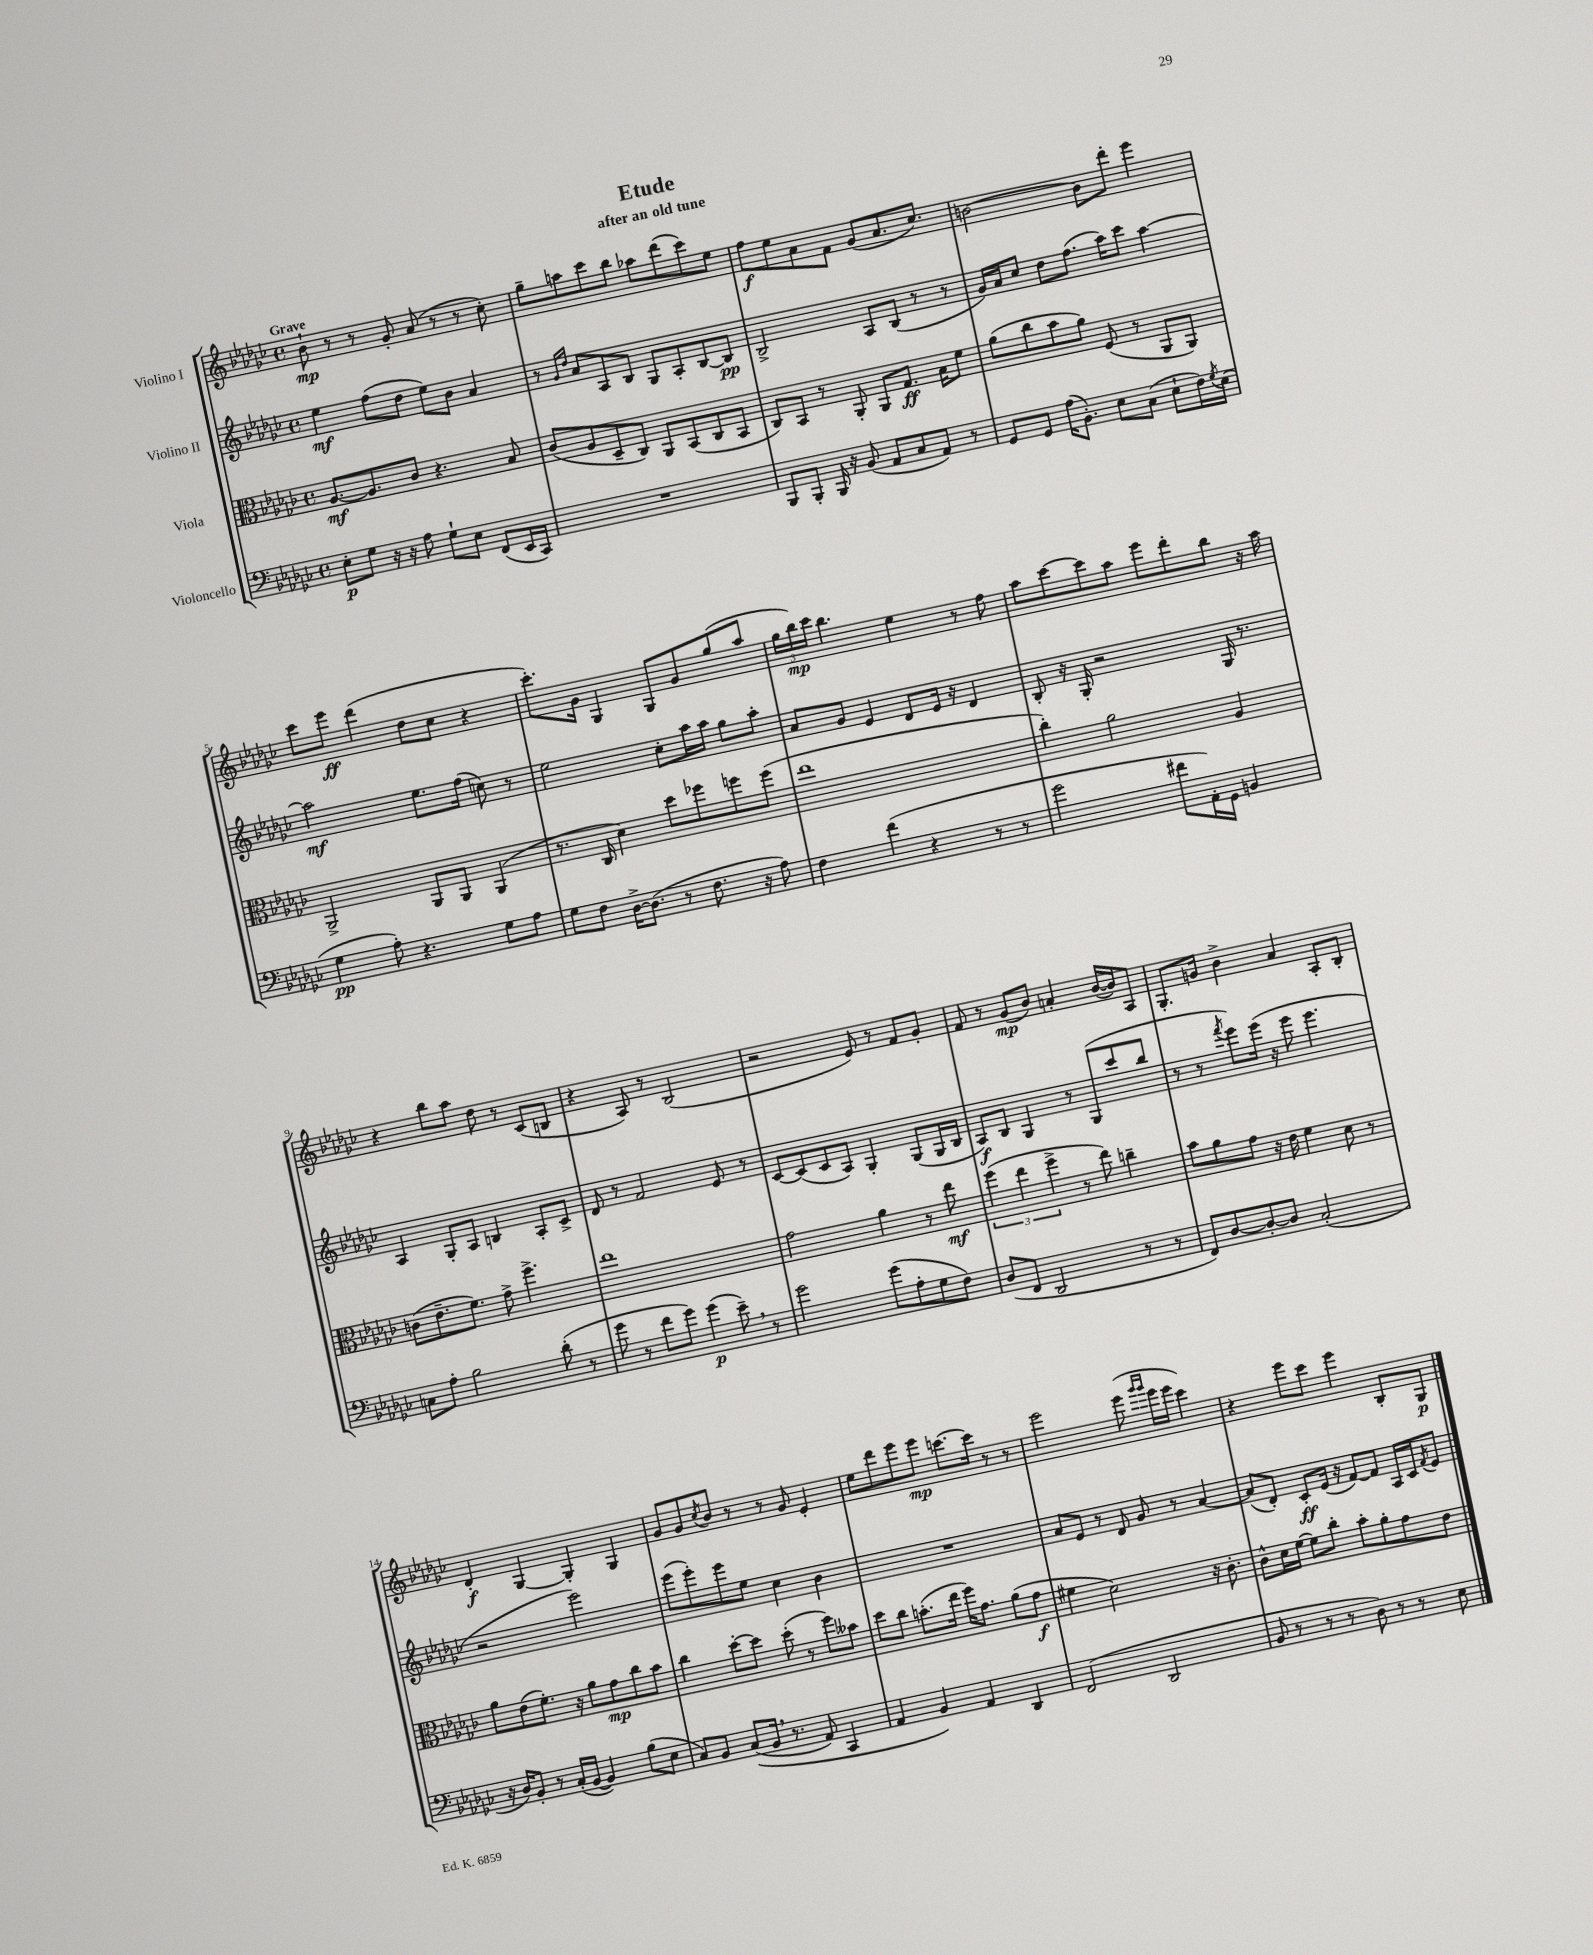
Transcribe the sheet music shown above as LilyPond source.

\header { title = "Etude" subtitle = "after an old tune" }
<<
\new StaffGroup <<
\new Staff = "s0" \with { instrumentName = "Violino I" } {
    \clef treble \key ges \major \defaultTimeSignature \time 4/4 \tempo "Grave"
    bes'8-!\mp r8 r8 ges'8-. aes'8( r8 r8 ces''8-.) |
    ges''8-- a''8 ces'''8 bes''8 aes''8 des'''8( ces'''8) ees''8 |
    f''8\f ees''8 aes'8 f'8 ges'8( aes'8. ces''8.) |
    b'2~ b'8 des'''8-. ees'''4 |
    ces'''8 ees'''8\ff des'''4( des''8 ces''8 r4 |
    ces'''8.-.) ges'16 ges4 ges8 ges'8 ges''8( aes''8 |
    \tuplet 3/2 { ges''16 bes''16\mp) ces'''16 } bes''4. ees''4 r8 f''8 |
    aes''8 ces'''8~ ces'''8 aes''8 ees'''8 des'''8-. bes''8 r16 aes''16 |
    r4 bes''8 aes''8 des''8 r8 ces'8( b8 |
    r4 aes8) r8 bes2( |
    r2 ees'8) r8 f'8 ges'8-. |
    f'8 r8 ges'8\mp( bes'8) a'4-. bes'16~( bes'16) aes8 |
    ges8.-. g'16 bes'4-> aes'4 aes8-. bes8-. |
    des'4-.\f ges4~ ges4-. ges4 |
    ges'8 ges'8 \acciaccatura { ces''8 } bes'8 r8 r8 ges'8 ees'4-. |
    ees''8 des'''8 ees'''8 ees'''8\mp c'''8.~ c'''16 r8 r8 |
    ees'''2 ees'''8( \grace { ges'''16 ges'''16 } ees'''16 ees'''16 ces'''4) |
    r4 ees'''8 ces'''8 ees'''4 bes8-. ges8\p \bar "|." |
}
\new Staff = "s1" \with { instrumentName = "Violino II" } {
    \clef treble \key ges \major \defaultTimeSignature \time 4/4
    ees''4\mf f''8( des''8 ees''8) bes'8 aes'4 |
    r8 \grace { ges'16 des''16 } aes'8 aes8 bes8 ges8 aes8-. bes8~ bes8\pp |
    bes2-> aes8 bes8( r8 r8 |
    ges'16) aes'16 ces''8 des''8 f''8.( aes''16) ces'''8 aes''4~ |
    aes''2\mf ees''8. f''16( c''8) r8 |
    ees''2 ces''8-. aes''16 aes''16 ges''8 aes''8-. |
    aes'8 ges'8 ees'4 des'8 ees'16 r16 des'4 |
    bes8-. r16 ges16-. r2 ges16 r8. |
    aes4 ges8-. aes8 b4 aes8-. ces'8-> |
    des'8 r8 f'2 ees'8 r8 |
    ces'8~ ces'8( ces'8 aes8) ges4-. ges8( ges16 bes16 |
    aes8\f) bes8 ges4 r8 ges8( ces'''8 bes''8 |
    r8 r8 \acciaccatura { f'''8 } ees'''8) ees'''16( r16 ees'''8 ees'''4. |
    r2 ees'''2) |
    ees'''8( ees'''8-.) ees'''8 ees''8 ces''4 bes'4 |
    R1 |
    aes'8 ees'8 r8 des'8 ges'8 r8 aes'4~ |
    aes'8( des'8-.) ces'8-.\ff ees'16( r16 f'8~) f'8 aes16 ces'16 \acciaccatura { f'8 } ees'8 \bar "|." |
}
\new Staff = "s2" \with { instrumentName = "Viola" } {
    \clef alto \key ges \major \defaultTimeSignature \time 4/4
    aes8.~\mf aes8. ces'8 r4. bes8 |
    ces'8( aes8 des8-- ces8) aes,8 bes,8( ces8 bes,8 |
    ces8) bes,8 r8 aes,8-. aes,8 ges8.\ff bes16 f'8 |
    aes'8( ces''8 bes'8 aes'8) f8( r8 aes,8 aes,8) |
    aes,2-> aes,8 aes,8 aes,4( |
    r8. ces16 des'4) des''8 fes''8 f''8 f''8( |
    ees''1 |
    ces''4-.) aes'2 aes4 |
    c'8( ees'8.-- f'8.) ges'8-> f''4.-> |
    ees''1 |
    ges'2 aes'4 r8 ees''8\mf |
    \tuplet 3/2 { f''4( ees''4 f''4-> } r8 ees''8) c''4-- |
    bes'8 aes'8 ges'8 r16 ees'16 f'4 des'8 r8 |
    aes'8 ees'8( f'8.-.) r16 aes'8 ges'8\mp ces''8 bes'8 |
    ces''4 des''8~-. des''8 des''8-.( r8 f''8) beses'8 |
    des''8 ces''8 b'8.-.( ees''16 f''16) ges'8. aes'8( ges'8\f |
    fis'4 des'2) r16 ces'8.-. |
    ces'8-^ des'16 f'16~ f'8 ces''8-. bes'8-. aes'8-. ges'8 ees'8 \bar "|." |
}
\new Staff = "s3" \with { instrumentName = "Violoncello" } {
    \clef bass \key ges \major \defaultTimeSignature \time 4/4
    ees8-.\p ges8 r16 r16 aes8 ges8-! ees8 f,8( ees,16 ces,16) |
    R1 |
    bes,,8 bes,,8-. bes,,16 r16 bes,8( aes,8 ces8 aes,8) r8 |
    ges,8 ges,8 aes16( bes,8.-.) ees8 ces8( ees8-! f16) \acciaccatura { ges8 } ees16( |
    ges4\pp aes8-.) r4. ges8 aes8 |
    ges8 f8 des16~-> des8.( r8 f8. r16 aes8) |
    f4 f'4( r4 r8 r8 |
    ges'2 fis'8 aes,16-.) ges,16 b,4 |
    c8 aes8-. bes2 des'8-.( r8 |
    ges'8 r8 f'8 ges'8) ges'4\p( ees'8--) \breathe r8 |
    ges'2 ges'8( aes8-. ges8 f8) |
    des8( f,8 des,2 r8 r8 |
    f,8) des8~ des8~-. des8 ces2-.( |
    r16 des16) bes,8-. r8 ces16-.( bes,16~ bes,4) bes8( ees8 |
    ces8) bes,8 ces8(\( bes,16 \breathe r8. aes,8) ces,4 |
    aes,4 bes,4\) aes,4 des,4 |
    f,2( des,2 |
    bes,8 r8 r8 r8 des8) r8 r8 ees8 \bar "|." |
}
>>
>>
